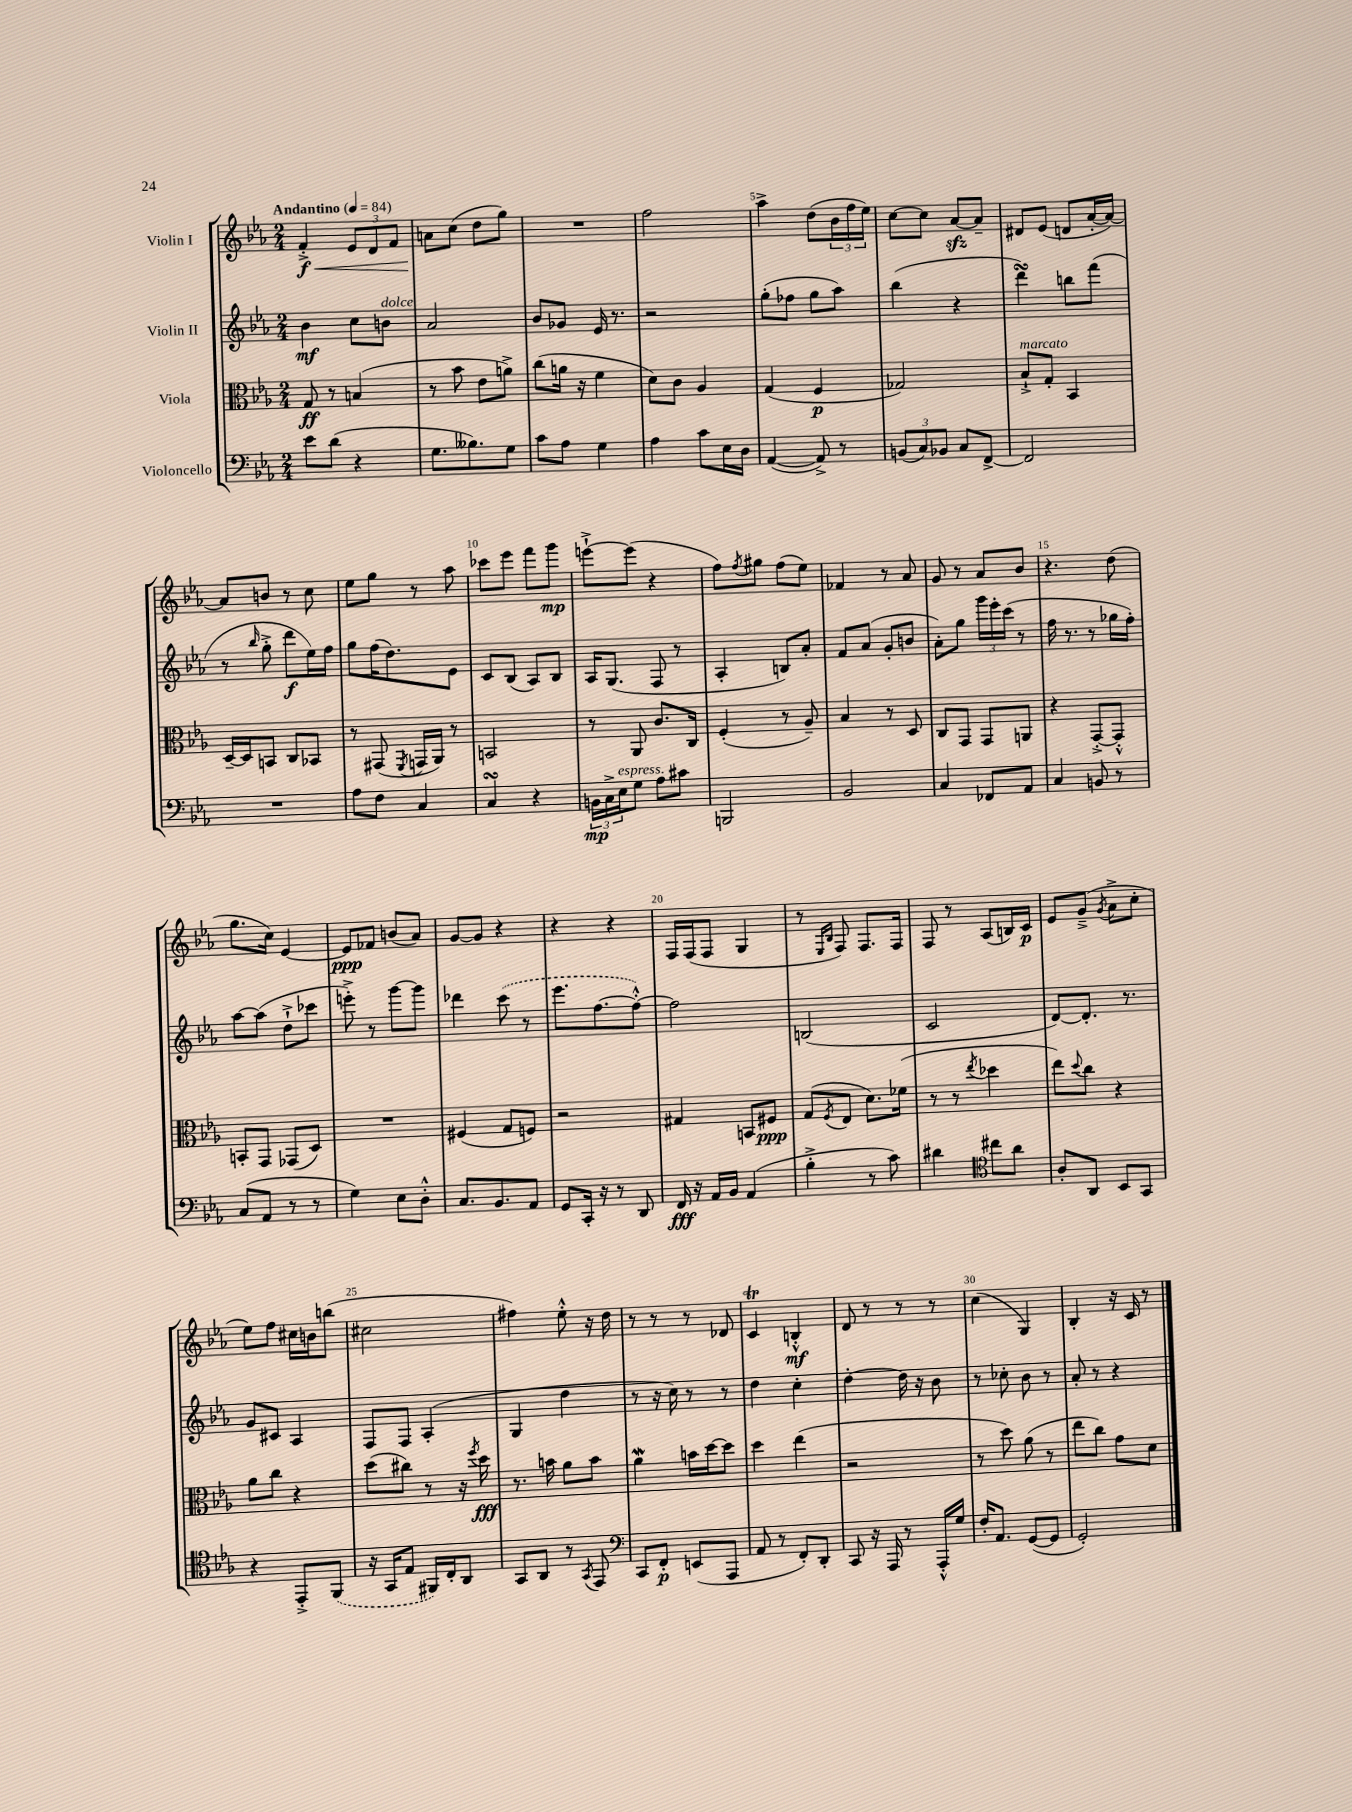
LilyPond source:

<<
\new StaffGroup <<
\new Staff = "s0" \with { instrumentName = "Violin I" } {
    \clef treble \key ees \major \numericTimeSignature \time 2/4 \tempo "Andantino" 4 = 84
    f'4-.->\f\< \tuplet 3/2 { ees'8 d'8 f'8 } |
    a'8\! c''8( d''8 g''8) |
    R2 |
    f''2 |
    aes''4-> d''8( \tuplet 3/2 { bes'16 f''16 ees''16) } |
    c''8~ c''8 aes'8~\sfz aes'8-- |
    dis'8 ees'8( d'8 aes'16~-. aes'16~) |
    aes'8 b'8 r8 c''8 |
    ees''8 g''8 r8 aes''8 |
    ces'''8 ees'''8 f'''8 g'''8\mp |
    e'''8~-!-> e'''8( r4 |
    f''8) \acciaccatura { f''8 } gis''8 f''8( ees''8) |
    fes'4 r8 aes'8 |
    g'8 r8 aes'8 bes'8 |
    r4. d''8( |
    g''8. c''16) ees'4~ |
    ees'8\ppp fes'8 b'8( aes'8) |
    g'8~ g'8 r4 |
    r4 r4 |
    f16 f16( f8 g4 |
    r8 \grace { ees16 bes16 } f8) f8. f16 |
    f8 r8 aes8( b16) c'16\p |
    ees'8 g'8--->( \acciaccatura { g'8 } aes'8-> c''8-. |
    ees''8) f''8 cis''16 b'16 b''8( |
    cis''2 |
    fis''4) ees''8-.-^ r16 d''16 |
    r8 r8 r8 des'8 |
    c'4\trill b4-.-^\mf |
    d'8 r8 r8 r8 |
    c''4( g4) |
    bes4-. r16 c'16 r8 \bar "|." |
}
\new Staff = "s1" \with { instrumentName = "Violin II" } {
    \clef treble \key ees \major \numericTimeSignature \time 2/4
    bes'4\mf c''8 b'8^\markup { \italic "dolce" } |
    aes'2 |
    bes'8 ges'8 ees'16 r8. |
    r2 |
    g''8-.( fes''8 g''8 aes''8) |
    bes''4( r4 |
    d'''4\turn) b''8 f'''8( |
    r8 \grace { bes''16 } g''8-.-> d'''8\f ees''16) f''16 |
    g''8 f''16( d''8.) ees'8 |
    c'8 bes8( aes8) bes8 |
    aes16 g8.( f8 r8 |
    aes4-. b8) aes'8-. |
    f'8 aes'8( g'8-. b'8 |
    aes'8-.) g''8 \tuplet 3/2 { g'''16 ees'''16-. c'''16( } r8 |
    f''16 r8. r8 ges''16 f''16-.) |
    aes''8~ aes''8( d''8-!-> ces'''8 |
    e'''8-.->) r8 g'''8~ g'''8 |
    des'''4 \once \slurDashed c'''8( r8 |
    ees'''8. f''8.~ f''8~-.-^) |
    f''2 |
    b2( |
    c'2 |
    d'8~) d'8.-. r8. |
    g'8 cis'8 aes4 |
    f8 f8 aes4-.( |
    g4 d''4 |
    r8 r16 c''16) r8 r8 |
    d''4 c''4-. |
    d''4~-. d''16 r16 bes'8 |
    r8 ces''8-. bes'8 r8 |
    aes'8-. r8 r4 \bar "|." |
}
\new Staff = "s2" \with { instrumentName = "Viola" } {
    \clef alto \key ees \major \numericTimeSignature \time 2/4
    g8\ff r8 b4( |
    r8 bes'8 ees'8 a'8->) |
    c''8( a'16 r16 f'4 |
    d'8) c'8 aes4 |
    g4( f4\p |
    ges2) |
    bes8-!->^\markup { \italic "marcato" } g8-. bes,4 |
    d16~-- d16 b,8 c8 bes,8 |
    r8 gis,8( \acciaccatura { f,8 } g,16 aes,16) r8 |
    b,2 |
    r8 aes,8 c'8. c16 |
    f4-.( r8 aes8--) |
    bes4 r8 d8 |
    c8 g,8 g,8 a,8 |
    r4 g,8~-.-> g,8-.-^ |
    b,8-. g,8 ges,8( d8) |
    R2 |
    fis4( g8 f8) |
    r2 |
    gis4 b,8 fis8\ppp |
    g8( \acciaccatura { f8 } ees8 d'8.) fes'16( |
    r8 r8 \acciaccatura { ees''8 } des''4 |
    ees''8) \appoggiatura { d''8 } c''8 r4 |
    aes'8 c''8 r4 |
    d''8( cis''8) r8 r16 \acciaccatura { f''8 } d''16\fff |
    r8. b'16 aes'8 b'8 |
    aes'4\mordent b'16 d''16~ d''8 |
    d''4 ees''4( |
    r2 |
    r8 d''8) aes'8( r8 |
    ees''8 c''8) g'8 d'8 \bar "|." |
}
\new Staff = "s3" \with { instrumentName = "Violoncello" } {
    \clef bass \key ees \major \numericTimeSignature \time 2/4
    ees'8 d'8( r4 |
    g8. beses8.) g8 |
    c'8 aes8 g4 |
    aes4 c'8 ees16 d16 |
    aes,4~( aes,8->) r8 |
    \tuplet 3/2 { b,8( c8) bes,8 } c8 f,8~-> |
    f,2 |
    R2 |
    aes8 f8 c4 |
    c4\turn r4 |
    \tuplet 3/2 { b,16\mp c16-> ees16^\markup { \italic "espress." } } g8 aes8 cis'8 |
    b,,2 |
    bes,2 |
    c4 fes,8 aes,8 |
    c4 b,8 r8 |
    c8( aes,8 r8 r8 |
    g4) ees8 d8-.-^ |
    c8. bes,8. aes,8 |
    g,8 c,16-. r16 r8 d,8 |
    f,16\fff r16 aes,16 bes,16 aes,4( |
    bes4-.-> r8 c'8) |
    dis'4 \clef tenor cis''8 aes'8 |
    aes8-. aes,8 bes,8 g,8 |
    r4 ees,8-.-> \once \slurDashed f,8( |
    r16 g,16 ees8 fis,16) c16-. aes,8 |
    g,8 aes,8 r8 \acciaccatura { g,8 } ees,8 |
    \clef bass c,8 f,8-.\p e,8( aes,,8 |
    aes,8 r8 f,8-.) d,8-. |
    c,8 r16 aes,,16 r8 aes,,16-.-^ g16 |
    f16-. aes,8. g,8~( g,8 |
    g,2-.) \bar "|." |
}
>>
>>
\layout { \context { \Score \override BarNumber.break-visibility = ##(#f #t #t) barNumberVisibility = #(every-nth-bar-number-visible 5) } }
